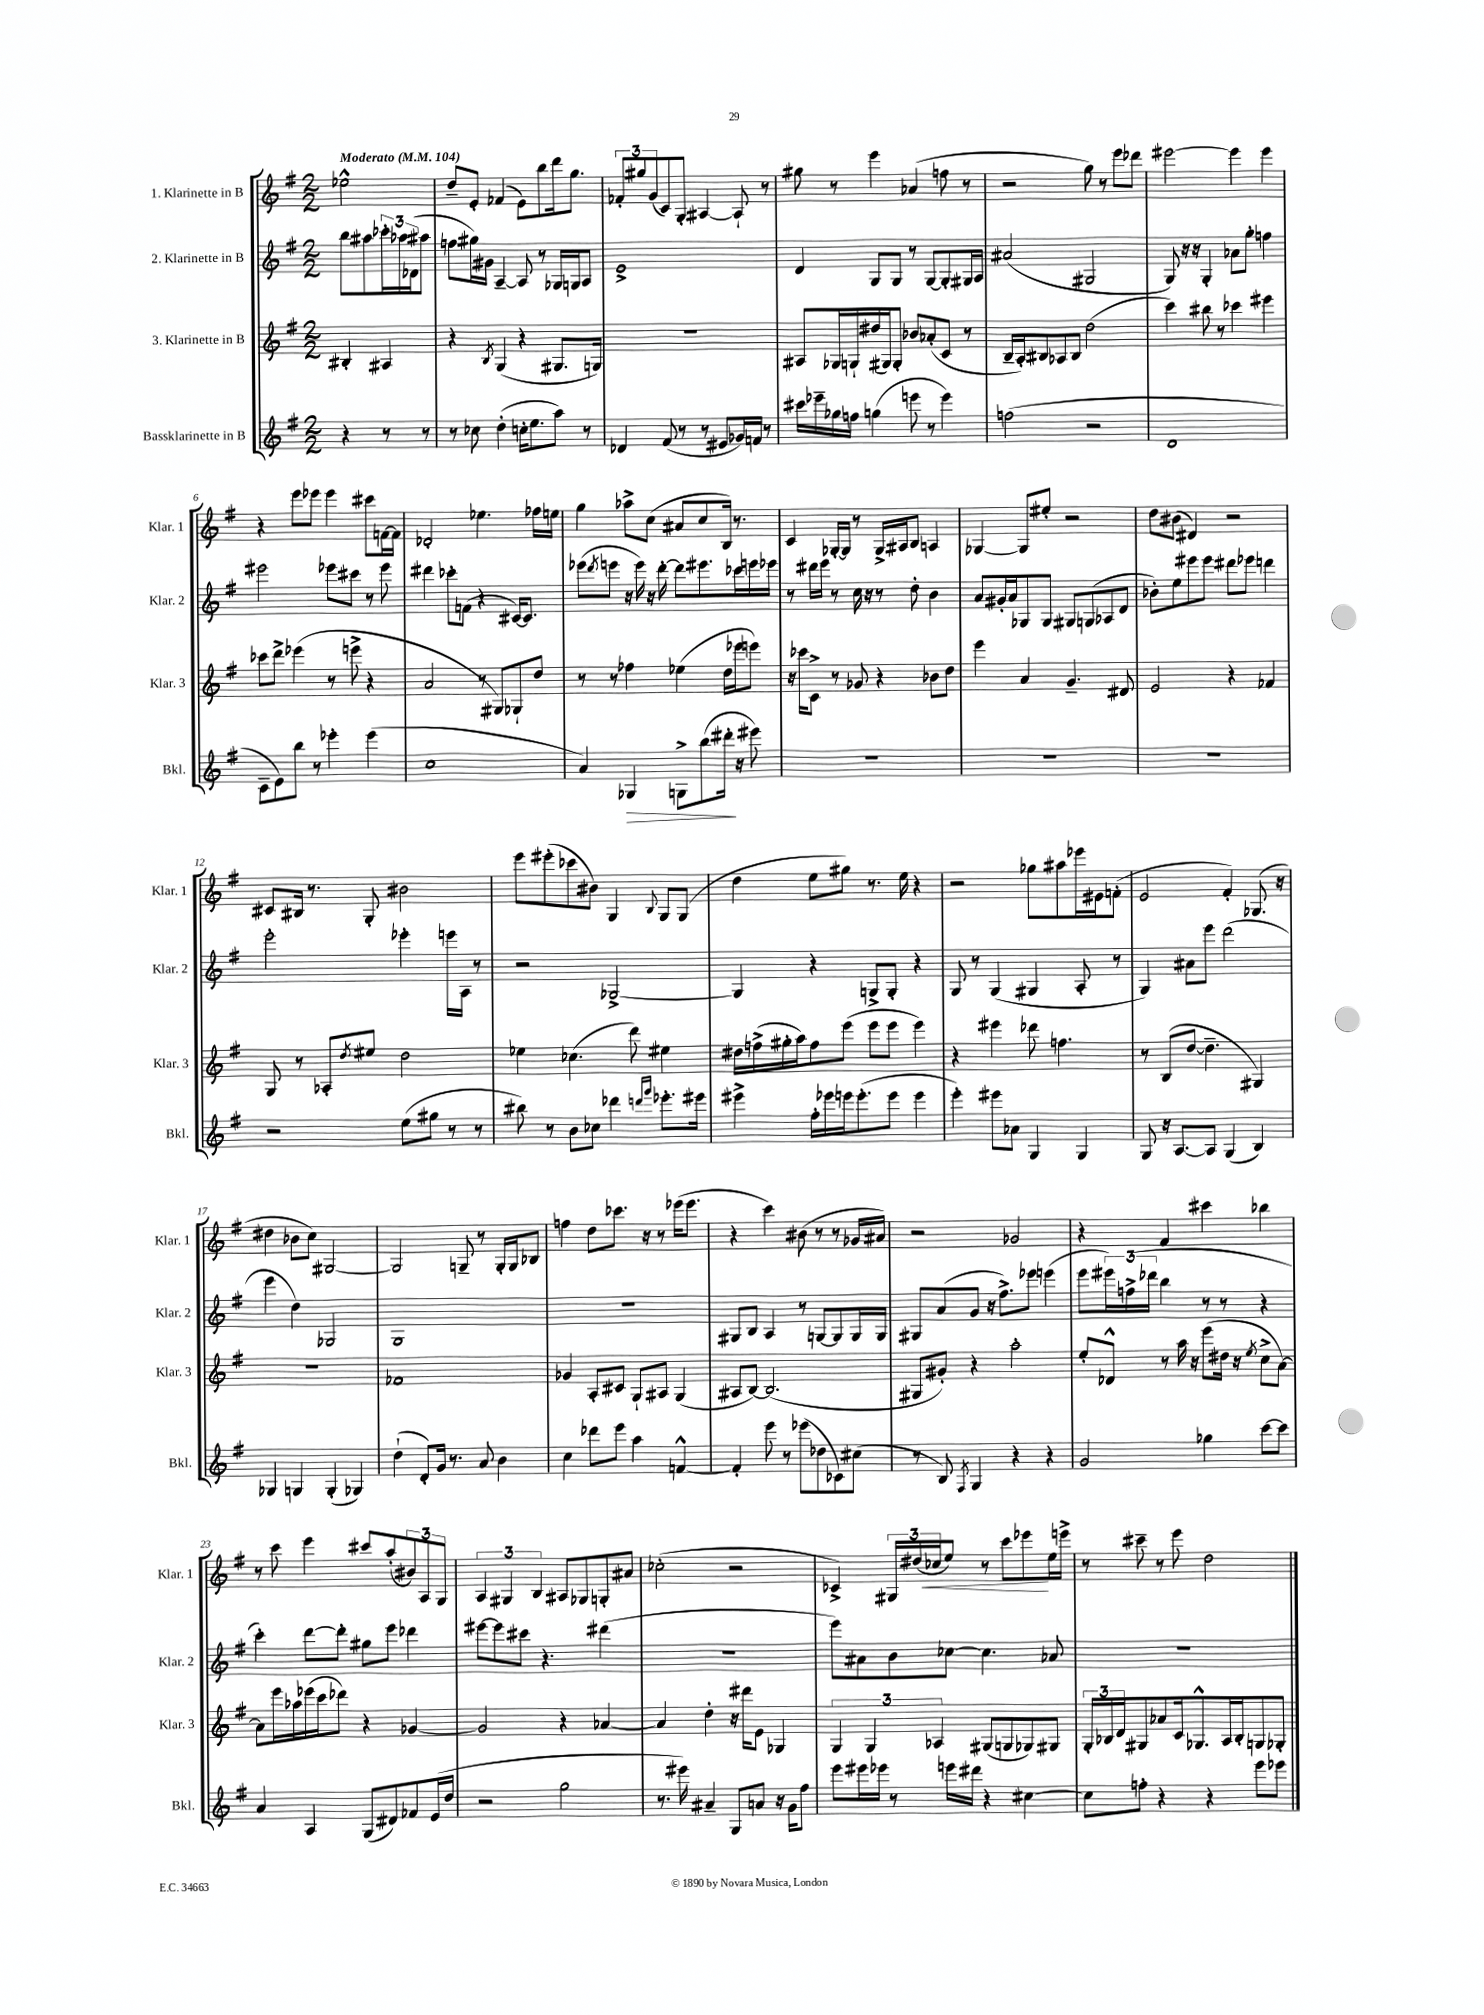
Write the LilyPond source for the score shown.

<<
\new StaffGroup <<
\new Staff = "s0" \with { instrumentName = "1. Klarinette in B" shortInstrumentName = "Klar. 1" } {
    \clef treble \key g \major \numericTimeSignature \time 2/2 \partial 2 \tempo "Moderato" 4 = 104
    ees''2-^ |
    d''8-- e'8-. fes'4( e'8) b''8 d'''16 g''8. |
    \tuplet 3/2 { fes'8-. gis''8 g'8( } c'8) g8-. ais4~ ais8-! r8 |
    gis''8 r8 e'''4 aes'4( f''8 r8 |
    r2 g''8) r8 e'''8 des'''8 |
    eis'''2~ eis'''4 eis'''4 |
    r4 e'''8 ees'''8 ees'''4 cis'''8 f'16~ f'16 |
    des'2-. ees''4. fes''16 e''16 |
    g''4 aes''8-> c''8( ais'8 c''8 b16) r8. |
    c'4 ges16~-. ges16 r8 ges16-> ais16 b8 a4 |
    ges4~ ges8 eis''8-. r2 |
    d''8 bis'8( dis'4) r2 |
    cis'8 bis16 r8. g8-. bis'2 |
    e'''8 eis'''8-.( ces'''8 bis'8) g4 \appoggiatura { b8 } g8 g8( |
    d''4 e''8 gis''8) r8. e''16 r4 |
    r2 ges''8 ais''8 ees'''16 eis'16 f'8-.( |
    e'2 fis'4-.) ges8.( r16 |
    dis''4 bes'8 c''8) gis2~ |
    gis2 g8-- r8 g16-. g16 bes8 |
    f''4 d''8 ces'''8. r16 r8 ees'''16( ees'''8. |
    r4 c'''4) bis'8( r8 r8 ges'16 ais'16) |
    r2 ges'2 |
    r4 fis'4 cis'''4 bes''4 |
    r8 c'''8 e'''4 cis'''8 a''8-.( \tuplet 3/2 { bis'8) a8 g8 } |
    \tuplet 3/2 { a4 gis4 b4 } ais8 ges8 g8-. ais'8 |
    ces''2-.( r2 |
    ces'4->) \tuplet 3/2 { gis16 dis''16( ces''16\< } e''8) r8 c'''8 ees'''8\! e''16 e'''16-> |
    r8 cis'''8-- r8 e'''8 d''2 \bar "|." |
}
\new Staff = "s1" \with { instrumentName = "2. Klarinette in B" shortInstrumentName = "Klar. 2" } {
    \clef treble \key g \major \numericTimeSignature \time 2/2 \partial 2
    b''8 ais''8 \tuplet 3/2 { ces'''16-. aes''16 des'16( } ais''8 |
    f''8 gis''16) gis'16 a4~-- a8 r8 ges16 g16 a8 |
    e'1-> |
    d'4 g8 g8 r8 g8~ g8-. gis16 a16 |
    ais'2( gis2 |
    g8) r16 r16 g4-. aes'8 g''8-. f''4 |
    eis'''2 ees'''8 cis'''8 r8 ees'''8 |
    dis'''4 ces'''8-. f'8( r4 cis'16~) cis'8. |
    ees'''8( \acciaccatura { d'''8 } e'''8 r16 e'''16) r16 d'''16~-. d'''8 eis'''8. ces'''16 e'''16 ees'''16 |
    r8 dis'''16 e'''16 r8 c''16 r16 r8 d''8-. b'4 |
    a'8 gis'16-. a'16 ges8 ges8 gis8 g8( aes8 d'8 |
    bes'8-.) e''8 eis'''8 eis'''8 dis'''8 ees'''8 d'''4 |
    e'''2-. ees'''4-. e'''16 a16 r8 |
    r2 ges2~-> |
    ges4 r4 g8-> g8-. r4 |
    g8 r8 g4( gis4 a8-. r8 |
    g4) ais'8 e'''8 d'''2( |
    e'''4 d''4) ges2 |
    g1 |
    R1 |
    gis8 b8 a4 r8 g8~ g8 g16 g16 |
    gis8 a'8( g'8 r16 fis''8.->) ees'''8 e'''4( |
    e'''8 \tuplet 3/2 { eis'''16) f''16->( des'''16 } b''4 r8 r8 r4 |
    c'''4-.) d'''8~ d'''8-. gis''8 e'''8 des'''4 |
    eis'''8~ eis'''8 cis'''8 r4. dis'''4( |
    R1 |
    e'''8) ais'8 b'8 ces''8~ ces''4. aes'8 |
    R1 \bar "|." |
}
\new Staff = "s2" \with { instrumentName = "3. Klarinette in B" shortInstrumentName = "Klar. 3" } {
    \clef treble \key g \major \numericTimeSignature \time 2/2 \partial 2
    bis4-. ais4 |
    r4 \acciaccatura { b8 } g4( r4 gis8. g16) |
    r1 |
    ais8 ges16 g16-! dis''16( gis16) gis8-. bes'8 aes'8-.( c'8 r8 |
    b16-- a16-.) bis8 aes8 bis8 d''2( |
    c'''4) bis''8 r8 ces'''4 eis'''4 |
    ces'''8 d'''8-> ees'''4( r8 e'''8-> r4 |
    a'2 r8 gis8) ges8-! d''8 |
    r8 r8 fes''4 ees''4( d''16 ees'''16 e'''8) |
    r16 ces'''16 c'8-> r8 ges'8 r4 bes'8 d''8 |
    e'''4 a'4 g'4.-- dis'8 |
    e'2 r4 fes'4 |
    g8 r8 aes8-. \acciaccatura { d''8 } eis''8 d''2 |
    ees''4 ces''4.( d'''8) eis''4 |
    dis''16 f''16->( gis''16-. a''16) f''8 e'''8( e'''8 e'''8 e'''4) |
    r4 eis'''4 des'''8 f''4. |
    r8 b8( d''8~ d''4.-- gis4) |
    R1 |
    fes'1 |
    ges'4 a8-. cis'8 g8-! ais8 g4( |
    ais8 b8~) b2.( |
    gis8 gis'8-.) r4 a''2-. |
    e''8-. des'8-^ r8 a''16 r16 e'''8( dis''16 r16 \acciaccatura { e''8 } c''8-> a'8~) |
    a'8 e'''16 aes''16 ees'''16( c'''16 des'''8) r4 ges'4~ |
    ges'2 r4 aes'4~ |
    aes'4 d''4-. r16 dis'''16 e'8 ges4 |
    \tuplet 3/2 { g4 g4 aes4 } gis8( g8 ges8) gis8 |
    \tuplet 3/2 { g16-. bes16 d'16 } gis8 aes'8 c'16 ges8.-^ a16 bes16-. g8 ges8-. \bar "|." |
}
\new Staff = "s3" \with { instrumentName = "Bassklarinette in B" shortInstrumentName = "Bkl." } {
    \clef treble \key g \major \numericTimeSignature \time 2/2 \partial 2
    r4 r8 r8 |
    r8 ces''8 d''4-.( c''16-. e''8. a''8) r8 |
    des'4 fis'8( r8 r8 eis'8 ges'16) f'16 r8 |
    cis'''16 ees'''16-- ges''16 f''16 g''4( e'''8 r8 e'''4) |
    f''2( r2 |
    d'1 |
    c'8-- e'8) b''8 r8 ees'''4-. ees'''4( |
    c''1 |
    a'4) ges4\> g8-> b''8( dis'''16-.\! r16 eis'''8) |
    R1 |
    R1 |
    R1 |
    r2 e''8( gis''8 r8 r8 |
    bis''8) r8 b'8 ces''8 des'''4 \grace { d'''16 g'''16 } ees'''8.-. eis'''16 |
    eis'''4-> fis''16-. ees'''16 e'''16 e'''8.-.( e'''8 e'''4 |
    e'''4-.) eis'''8 aes'8 g4 g4 |
    g8 r16 a8.~ a8 g4( b4) |
    ges4 g4 g4-.( ges4) |
    d''4-!( d'8-.) g'16 r8. a'8 b'4 |
    c''4 des'''8 e'''8 a''4 f'4~-^ |
    f'4-. e'''8 r8 ees'''8( des''8 ces'8) cis''8( |
    r8 b8) \acciaccatura { fis8 } g4 r4 r4 |
    g'2 ges''4 c'''8~ c'''8 |
    a'4 a4 g8( dis'8) fes'8 e'16( d''16 |
    r2 g''2 |
    r8. eis'''16) ais'4-- g8 a'8 r16 g'16 fis''8 |
    e'''8 eis'''16 ees'''16 r8 e'''16 dis'''16 r4 cis''4~ |
    cis''8 f''8-. r4 r4 e'''8 ees'''8 \bar "|." |
}
>>
>>
